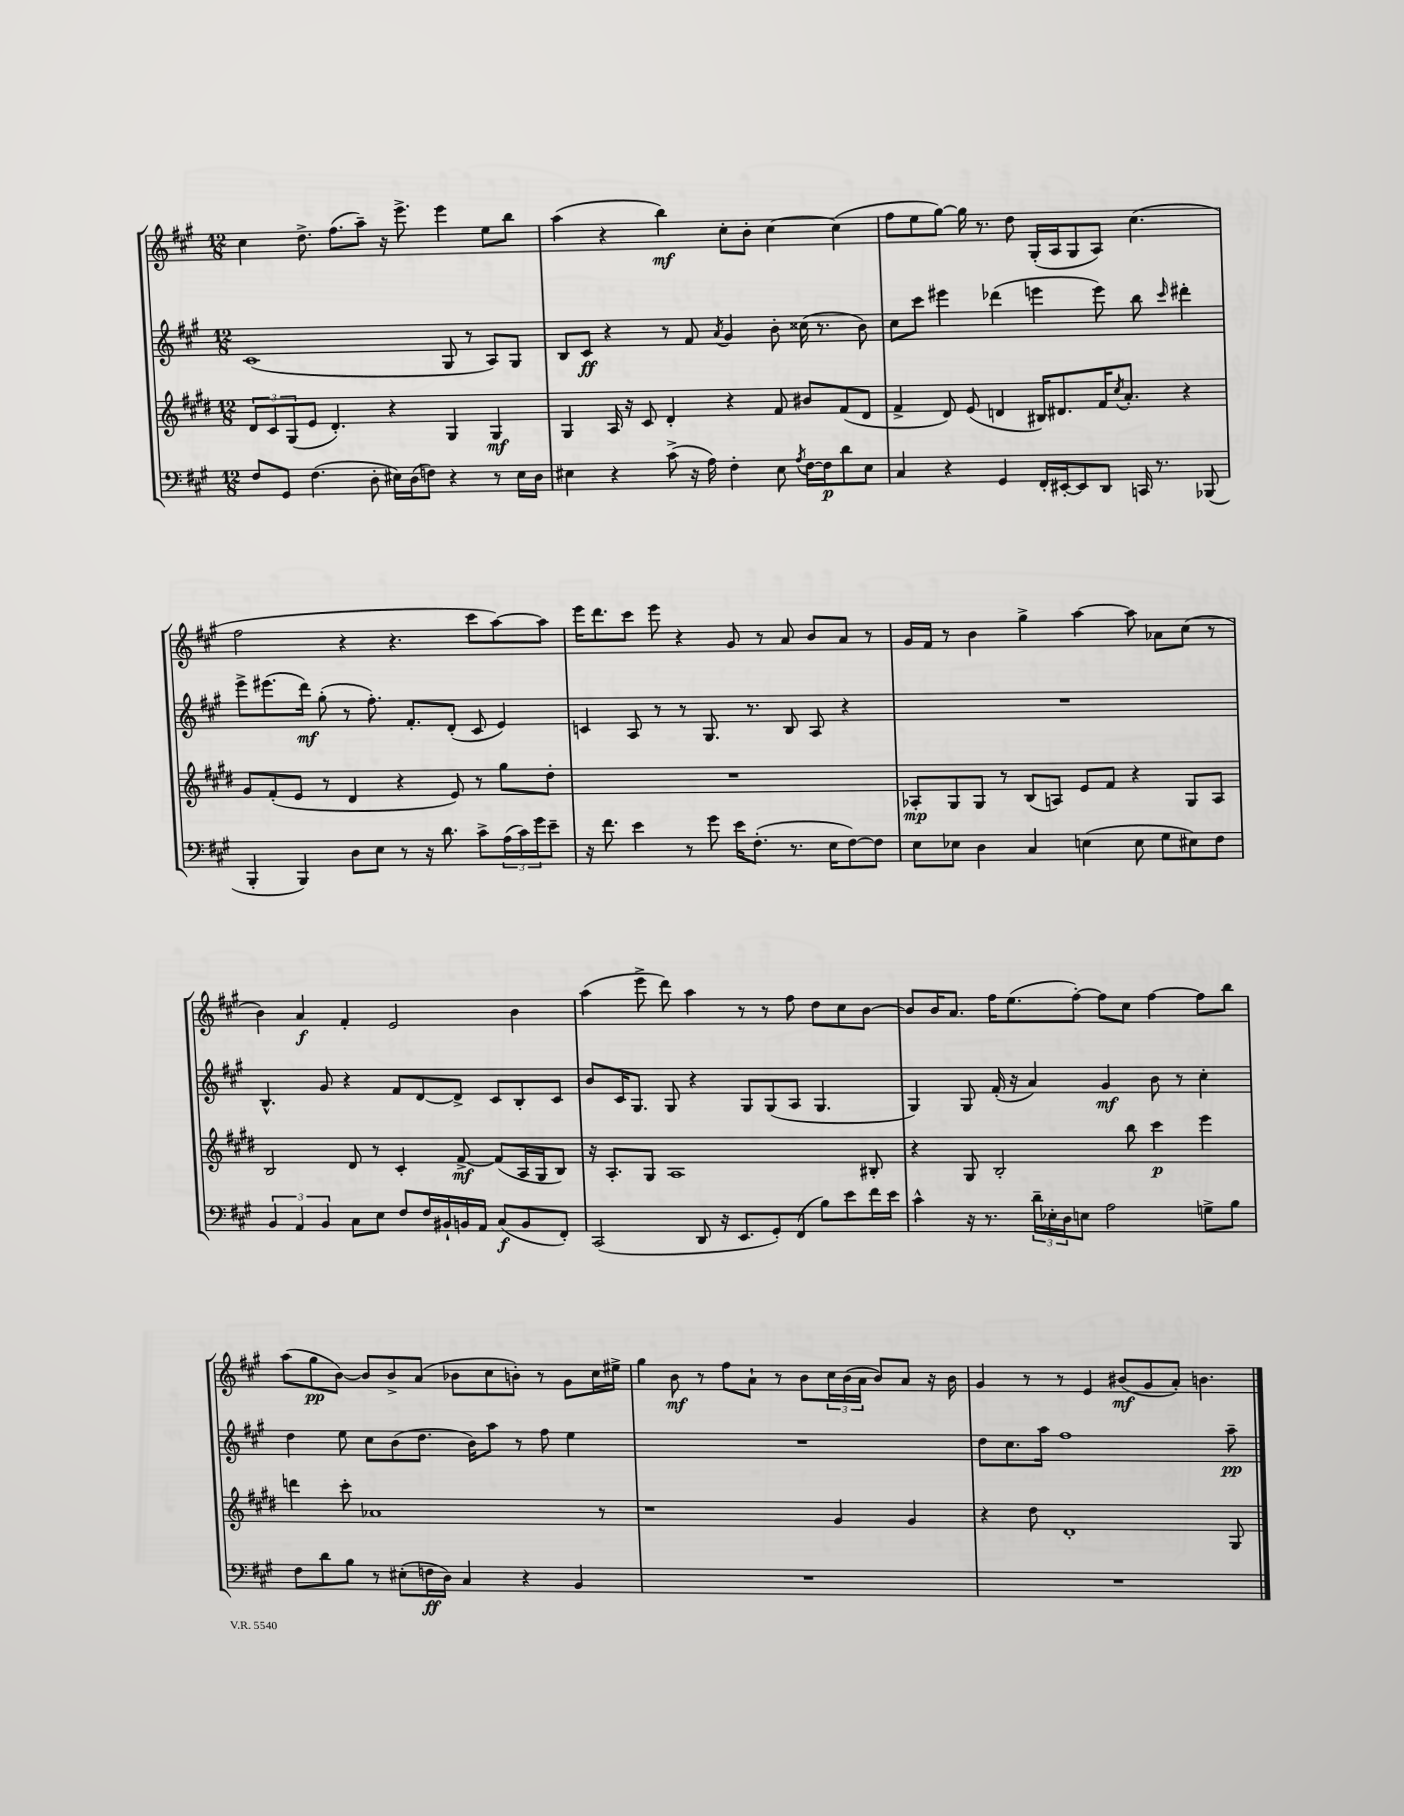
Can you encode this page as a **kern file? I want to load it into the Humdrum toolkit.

**kern	**kern	**kern	**kern
*staff4	*staff3	*staff2	*staff1
*clefF4	*clefG2	*clefG2	*clefG2
*k[f#c#g#]	*k[f#c#g#d#]	*k[f#c#g#]	*k[f#c#g#]
*M12/8	*M12/8	*M12/8	*M12/8
8F#	12d#	(1c#	4cc#
.	12c#	.	.
8GG#	.	.	.
.	(12G#	.	.
(4.F#	8e	.	8.dd^
.	4.d#')	.	.
.	.	.	(8.ff#
8D'	.	.	8aa~)
16E#)	4r	.	16r
(16D	.	.	8.eee^
8F)	.	.	.
4r	4G#	8G#	4eee
.	.	8r	.
8r	4G#	8A)	8ee
16E#	.	8G#	8bb
16D	.	.	.
=	=	=	=
4E#	4G#	8B	(4aa
.	.	8c#	.
4r	16A	4r	4r
.	16r	.	.
.	8c#	.	.
(8c#^	4d#'	8r	4bb)
16r	.	8f#	.
16A)	.	.	.
.	.	8qa	.
4F#'	4r	4g#	8cc#'
.	.	.	8b'
8E#	8f#	8b'	[4cc#
8qA	.	.	.
[16F#	8b#	(16cc##	.
16F#]	.	8.r	.
8d	(8f#	.	(4cc#]
8E#	8d#	8b)	.
=	=	=	=
4C#	4f#^	8cc#	8ff#
.	.	8ccc#	8ee
4r	8d#)	4eee#	[8gg#)
.	(8e	.	16gg#]
.	.	.	8.r
4GG#	4d	(4ddd-	.
.	.	.	8dd
16FF#'	16B#)	4eee	(16G#'
[16EE#'	8.d#	.	16A
8EE#]	.	.	8G#
8DD	16f#	8eee)	8A)
.	8qcc#	.	.
.	8.a'	.	.
16CC	.	8bb	(4.cc#
8.r	.	.	.
.	.	16qqccc#	.
.	4r	4ddd#'	.
(8BBB-	.	.	.
=	=	=	=
4BBB'	8g#	8eee^	2ff#
.	(8f#'	(8.eee#	.
4BBB)	8e	.	.
.	.	16ddd)	.
.	8r	(8gg#'	.
8D	4d#	8r	4r
8E	.	8.ff#')	.
8r	4r	.	4.r
.	.	8.f#'	.
16r	.	.	.
8.d	.	.	.
.	8e)	(8d'	.
8c#^	8r	8c#	8ccc#
(24A	8gg#	4e)	[8aa)
24c#)	.	.	.
24g#	.	.	.
8e~	8dd#'	.	8aa]
=	=	=	=
16r	1.r	4c	16eee
8.f#	.	.	8.ddd
4e	.	8A	8ccc#
.	.	8r	8eee
8r	.	8r	4r
8g#	.	8.G#	.
16e	.	.	8g#
(8.F#'	.	8.r	.
.	.	.	8r
8.r	.	8B	8a
.	.	8A	8b
16E	.	.	.
[8F#)	.	4r	8a
8F#]	.	.	8r
=	=	=	=
8E	8A-'	1.r	16g#
.	.	.	16f#
8E-	8G#	.	8r
4D	8G#	.	4b
.	8r	.	.
4C#	(8B	.	4gg#^
.	8A)	.	.
(4E	8e	.	[4aa
.	8f#	.	.
8E	4r	.	8aa]
8G#	.	.	8a-
8E#)	8G#	.	(8cc#
8F#	8A	.	8r
=	=	=	=
6BB	2B	4.B^^	4b)
6AA	.	.	.
.	.	.	4a
6BB	.	.	.
.	.	8g#	.
8C#	8d#	4r	4f#'
8E	8r	.	.
8F#	4c#'	8f#	2e
16F#	.	[8d	.
16BB#`	.	.	.
16BB	[8f#^	8d^]	.
16AA	.	.	.
(8C#	(8f#]	8c#	.
8BB	16A	8B'	4b
.	16G#	.	.
8FF#')	8B)	8c#	.
=	=	=	=
(2CC#	16r	8b	(4aa
.	8.A'	.	.
.	.	16c#	.
.	.	8.G#	.
.	8G#	.	8eee^
.	1A	8G#	8ddd)
8DD	.	4r	4aa
16r	.	.	.
8.EE	.	.	.
.	.	8G#	8r
8GG#')	.	(8G#	8r
(8FF#	.	8A	8ff#
8B)	.	4.G#	8dd
8e	.	.	8cc#
16f#	8B#'	.	[8b
16e	.	.	.
=	=	=	=
4c#^^	4r	4G#)	8b]
.	.	.	16b
.	.	.	8.a
16r	8G#	8G#	.
8.r	.	.	.
.	2B'	(16f#'	16ff#
.	.	16r	(8.ee
24d~	.	4a)	.
24E-'	.	.	.
24D	.	.	.
8E	.	.	[8ff#')
2A	.	4g#	8ff#]
.	8bb	.	8cc#
.	4ccc#	8b	[4ff#
.	.	8r	.
8G^	4eee	4cc#'	8ff#]
8B	.	.	8bb
=	=	=	=
8F#	4ddd	4dd	(8aa
8d	.	.	8gg#
8B	8ccc#'	8ee	[8b)
8r	1a-	8cc#	8b]
(8E#'	.	(8b	8b^
16F	.	8.dd	(8a
16D)	.	.	.
4C#	.	.	8b-
.	.	16b)	.
.	.	8aa	8cc#
4r	.	8r	8b')
.	.	8ff#	8r
4BB	.	4ee	8g#
.	8r	.	16cc#
.	.	.	16ee#^
=	=	=	=
1.r	1r	1.r	4gg#
.	.	.	8b
.	.	.	8r
.	.	.	8ff#
.	.	.	8a`
.	.	.	8r
.	.	.	8b
.	4g#	.	24cc#
.	.	.	(24b
.	.	.	24a
.	.	.	8b)
.	4g#	.	8a
.	.	.	16r
.	.	.	16b
=	=	=	=
1.r	4r	8dd	4g#
.	.	8.cc#	.
.	8dd#	.	8r
.	.	16aa	.
.	1d#'	1ff#	8r
.	.	.	4e
.	.	.	(8b#
.	.	.	8g#
.	.	.	8a')
.	.	.	4.b
.	8G#	8aa~	.
==	==	==	==
*-	*-	*-	*-
